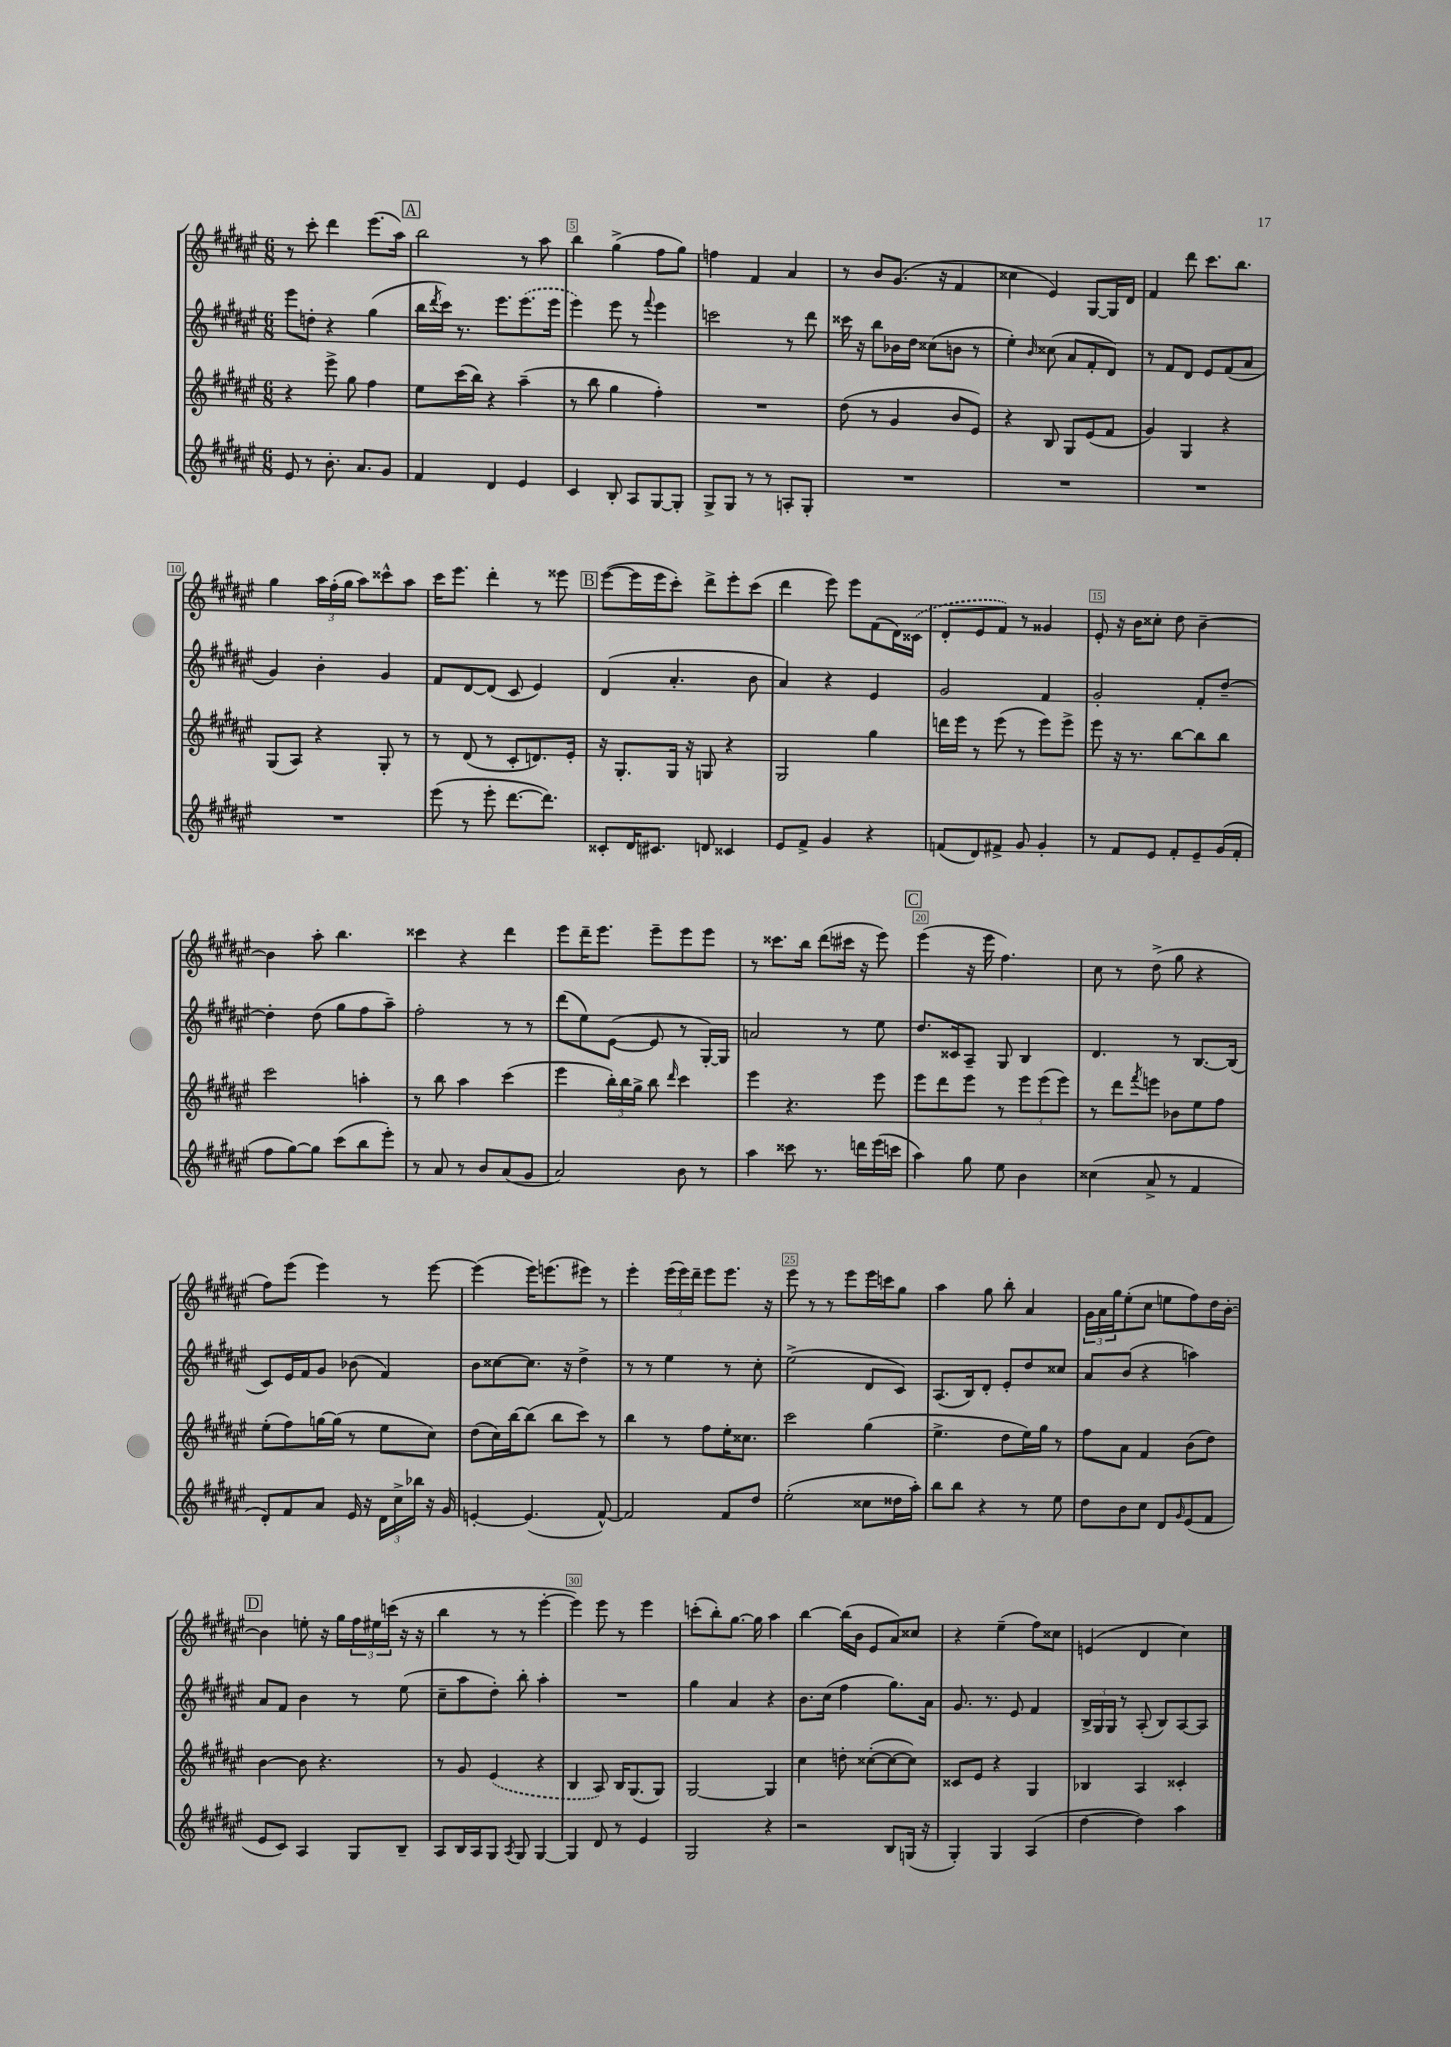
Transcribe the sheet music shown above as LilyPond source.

<<
\new StaffGroup <<
\new Staff = "s0" {
    \clef treble \key fis \major \numericTimeSignature \time 6/8
    r8 cis'''8-. dis'''4 eis'''8.( ais''16) |
    \mark \markup { \box "A" } b''2 r8 ais''8 |
    b''4 gis''4->( fis''8 gis''8) |
    f''4 fis'4 ais'4 |
    r8 b'8 gis'8.( r16 fis'4 |
    cisis''4 eis'4) gis8~ gis16 dis'16 |
    fis'4 dis'''8 cis'''8. b''8. |
    gis''4 \tuplet 3/2 { ais''16 fis''16-.( gis''16 } ais''8) cisis'''8-^ ais''8 |
    cis'''16 eis'''8. dis'''4-. r8 eisis'''8 |
    \mark \markup { \box "B" } eis'''8~( eis'''16 eis'''16 cis'''8-.) dis'''8-> eis'''8-. cis'''8( |
    dis'''4 eis'''8) eis'''8 fis'8( dis'16) \once \slurDashed cisis'16( |
    dis'8-. eis'8 fis'8) r8 gisis'4 |
    eis'8-. r16 b'16 cisis''8-. dis''8 b'4~-- |
    b'4 ais''8-. b''4. |
    cisis'''4 r4 dis'''4 |
    eis'''8 dis'''16-- eis'''8. eis'''8-- eis'''8 eis'''8 |
    r8 cisis'''8. b''16 dis'''8( cis'''16 r16 eis'''8) |
    \mark \markup { \box "C" } eis'''4( r16 eis'''16 fis''4.) |
    cis''8 r8 dis''8->( gis''8 r4 |
    fis''8) eis'''8( eis'''4) r8 eis'''8~ |
    eis'''4( eis'''16) e'''8.( eis'''8) r8 |
    eis'''4-. \tuplet 3/2 { eis'''16( eis'''16) dis'''16-- } eis'''8 eis'''8. r16 |
    eis'''8 r8 r8 eis'''8 eis'''16 c'''16 gis''8 |
    ais''4 gis''8 b''8-. ais'4 |
    \tuplet 3/2 { gis'16 ais'16 gis''16 } eis''8-.( cis''8 e''8 fis''8) dis''16 b'16~-. |
    \mark \markup { \box "D" } b'4 e''8-. r16 gis''16 \tuplet 3/2 { fis''16 eis''16 c'''16( } r16 r16 |
    b''4 r8 r8 eis'''4~-. |
    eis'''4) eis'''8 r8 eis'''4 |
    c'''8-.( b''8-.) gis''8.~ gis''16 ais''4 |
    b''4~ b''16( b'16 eis'8 ais'8) cisis''8 |
    r4 eis''4--( fis''8) cisis''8 |
    e'4( dis'4 cis''4) \bar "|." |
}
\new Staff = "s1" {
    \clef treble \key fis \major \numericTimeSignature \time 6/8
    eis'''8 d''8-. r4 gis''4( |
    \mark \markup { \box "A" } b''16 \acciaccatura { dis'''8 } cis'''16) r8. eis'''8. \once \slurDashed eis'''8.( eis'''16 |
    eis'''4) eis'''8 r8 \appoggiatura { fis'''8 } eis'''4 |
    c'''2 r8 dis'''8 |
    cisis'''16 r16 b''8 bes'16 dis''16 cisis''8( b'8 r8 |
    eis''4-.) \grace { b'16 } cisis''8( ais'8 fis'8-. dis'8) |
    r8 fis'8 dis'8 eis'8 fis'8( ais'8 |
    gis'4) b'4-. gis'4 |
    fis'8 dis'8~ dis'8( cis'8 eis'4) |
    \mark \markup { \box "B" } dis'4( ais'4.-. b'8 |
    ais'4) r4 eis'4 |
    gis'2 fis'4 |
    gis'2-. fis'8-. dis''8~-- |
    dis''4-. dis''8( gis''8 fis''8 ais''8--) |
    fis''2-. r8 r8 |
    dis'''8( eis''8) eis'8~( eis'8 r8 gis16~-.) gis16 |
    a'2 r8 eis''8 |
    \mark \markup { \box "C" } dis''8. cisis'16 ais8-- gis8 b4 |
    dis'4. r8 b8.~ b16( |
    cis'8) eis'16 fis'16 gis'8 bes'8( fis'4) |
    b'8 cisis''8~ cisis''8. r16 dis''4-> |
    r8 r8 eis''4 r8 cis''8-. |
    eis''2->( dis'8 cis'8) |
    ais8.( b16) dis'8-. eis'8-. dis''8 cisis''8 |
    ais'8 b'8( r4 a''4) |
    \mark \markup { \box "D" } ais'8 fis'8 b'4 r8 eis''8( |
    cis''8-- ais''8 dis''8-.) b''8-. ais''4-. |
    R2. |
    gis''4 ais'4 r4 |
    b'8. cis''16( fis''4 gis''8.) ais'16 |
    gis'8. r8. eis'8 fis'4 |
    \tuplet 3/2 { b16-> gis16 gis16 } r8 ais8-.( b8) ais8~ ais8 \bar "|." |
}
\new Staff = "s2" {
    \clef treble \key fis \major \numericTimeSignature \time 6/8
    r4 eis'''8-> gis''8 fis''4 |
    \mark \markup { \box "A" } eis''8 cis'''16( b''16) r4 ais''4--( |
    r8 b''8 gis''4 fis''4-.) |
    R2. |
    dis''8( r8 gis'4 b'8 eis'8) |
    r4 b8 gis8 eis'8( fis'8 |
    gis'4) gis4 r4 |
    gis8( ais8) r4 gis8-. r8 |
    r8 dis'8( r8 cis'8-. d'8.) eis'16-. |
    \mark \markup { \box "B" } r16 gis8.-. gis16 r16 g8 r4 |
    gis2 gis''4 |
    d'''16 eis'''16 r8 eis'''8( r8 eis'''8) eis'''8-> |
    eis'''8 r16 r8. b''8~ b''8 b''8 |
    cis'''2 a''4-. |
    r8 b''8 ais''4 cis'''4( |
    eis'''4 \tuplet 3/2 { b''16-.) b''16 gis''16-> } b''8 \grace { dis'''16 } cis'''4 |
    eis'''4 r4. eis'''8 |
    \mark \markup { \box "C" } eis'''8 dis'''8 eis'''8 r8 \tuplet 3/2 { eis'''8 eis'''8( eis'''8) } |
    r8 dis'''8 \acciaccatura { fis'''8 } e'''8 bes'8 eis''8 fis''8 |
    eis''8-.( fis''8) g''16~ g''16( r8 eis''8 cis''8) |
    dis''8( cis''16) b''16~ b''8( b''8 cis'''8) r8 |
    b''4 r8 fis''8 eis''16-. cisis''8. |
    cis'''2 gis''4( |
    eis''4.-> dis''8 eis''16) gis''16 r8 |
    fis''8 ais'8 fis'4 b'8( dis''8) |
    \mark \markup { \box "D" } b'4~ b'8 r4. |
    r8 gis'8 \once \slurDashed eis'4( r4 |
    b4 ais8) b16 gis8.( gis8) |
    gis2~ gis4 |
    cis''4 d''8-. cisis''8~-.( cisis''8~ cisis''8) |
    cisis'8 eis'8 r4 gis4 |
    bes4 ais4 cisis'4-. \bar "|." |
}
\new Staff = "s3" {
    \clef treble \key fis \major \numericTimeSignature \time 6/8
    eis'8 r8 b'8.-. ais'8. gis'8 |
    \mark \markup { \box "A" } fis'4 dis'4 eis'4 |
    cis'4 b8-. ais8 gis8~ gis8-. |
    gis8-> gis8 r8 r8 a8-. gis8-. |
    R2. |
    R2. |
    R2. |
    R2. |
    eis'''8( r8 eis'''8-. dis'''8.~ dis'''8.) |
    \mark \markup { \box "B" } cisis'8-. dis'16 cis'8. d'8 cisis'4 |
    eis'8 fis'8-> gis'4 r4 |
    f'8( dis'8) fis'8-> gis'8 gis'4-. |
    r8 fis'8 eis'8 fis'8-. eis'8-- gis'16( fis'16-. |
    fis''8 gis''8~) gis''8 cis'''8( b''8 eis'''8-.) |
    r8 ais'8 r8 b'8 ais'8( gis'8 |
    ais'2) b'8 r8 |
    ais''4 cisis'''8 r8. d'''16 eis'''16( c'''16 |
    \mark \markup { \box "C" } ais''4) gis''8 eis''8 b'4 |
    cisis''4( ais'8-> r8 fis'4 |
    dis'8-.) fis'8 ais'8 eis'16 r16 \tuplet 3/2 { dis'16 cis''16-> bes''16 } r16 gis'16 |
    e'4~-. e'4.( fis'8~-^) |
    fis'2 fis'8 dis''8 |
    eis''2-.( cisis''8 disis''16 ais''16-.) |
    b''8 b''8 r4 r8 eis''8 |
    dis''8 b'8 cis''8 dis'8 \grace { gis'16 } eis'8( fis'8 |
    \mark \markup { \box "D" } eis'8 cis'8) ais4 gis8 b8-- |
    ais8 b16 ais16 gis8 \acciaccatura { ais8 } gis8 gis4~ |
    gis4 dis'8 r8 eis'4 |
    gis2 r4 |
    r2 b8 g16( r16 |
    gis4-.) gis4 ais4( |
    dis''4~ dis''4) ais''4 \bar "|." |
}
>>
>>
\layout { \context { \Score currentBarNumber = #3 \override BarNumber.break-visibility = ##(#f #t #t) barNumberVisibility = #(every-nth-bar-number-visible 5) \override BarNumber.stencil = #(make-stencil-boxer 0.1 0.3 ly:text-interface::print) } }
